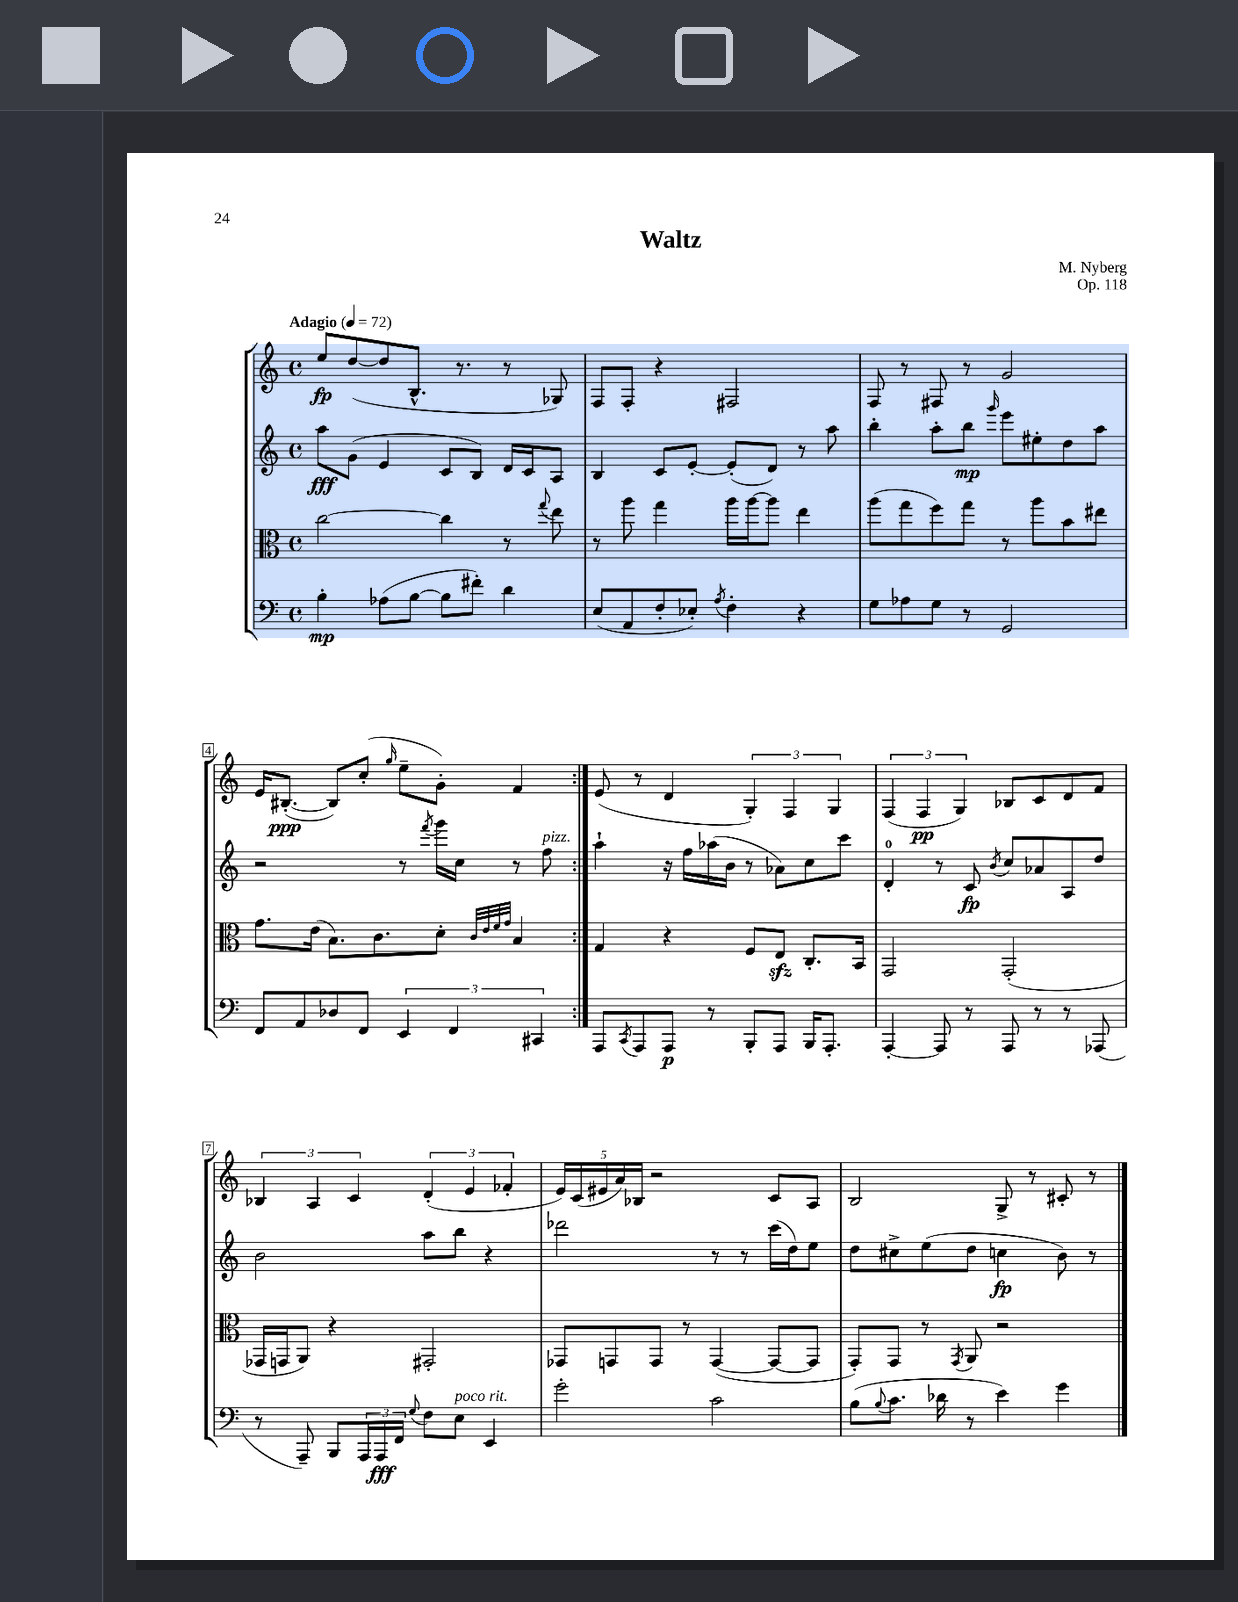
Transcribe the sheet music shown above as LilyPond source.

\header { title = "Waltz" composer = "M. Nyberg" opus = "Op. 118" }
<<
\new StaffGroup <<
\new Staff = "s0" {
    \clef treble \key c \major \defaultTimeSignature \time 4/4 \tempo "Adagio" 4 = 72
    \repeat volta 2 { e''8\fp d''8~( d''8 b8.-^ r8. r8 ges8) |
    f8 f8-. r4 fis2 |
    f8 r8 fis8 r8 g'2 |
    e'16 bis8.~-.\ppp( bis8) c''8-.( \grace { g''16 } e''8-- g'8-.) f'4 | }
    e'8( r8 d'4 \tuplet 3/2 { g4-.) f4 g4 } |
    \tuplet 3/2 { f4( f4\pp g4) } bes8 c'8 d'8 f'8 |
    \tuplet 3/2 { bes4 a4 c'4 } \tuplet 3/2 { d'4-.( e'4 fes'4-. } |
    \tuplet 5/4 { e'16) c'16( eis'16 a'16) bes16 } r2 c'8 a8 |
    b2 g8-> r8 cis'8-. r8 \bar "|." |
}
\new Staff = "s1" {
    \clef treble \key c \major \defaultTimeSignature \time 4/4
    \repeat volta 2 { a''8\fff g'8( e'4 c'8 b8) d'16 c'16 a8 |
    b4 c'8 e'8~-. e'8-.( d'8) r8 a''8 |
    b''4-. a''8-. b''8\mp \grace { g'''16 } e'''8 eis''8-. d''8 a''8 |
    r2 r8 \acciaccatura { f'''8 } g'''16 c''16 r8 f''8^\markup { \italic "pizz." } | }
    a''4-! r16 f''16 aes''16( b'16 r8 aes'8) c''8 c'''8 |
    d'4-0-. r8 c'8\fp \acciaccatura { b'8 } c''8 aes'8 a8 d''8 |
    b'2 a''8 b''8 r4 |
    des'''2 r8 r8 c'''16( d''16) e''8 |
    d''8 cis''8-> e''8( d''8 c''4\fp b'8) r8 \bar "|." |
}
\new Staff = "s2" {
    \clef alto \key c \major \defaultTimeSignature \time 4/4
    \repeat volta 2 { c''2~ c''4 r8 \appoggiatura { g''8 } e''8 |
    r8 a''8 g''4 a''16 a''16~ a''8 e''4 |
    a''8( g''8 f''8) g''8 r8 a''8 b'8 eis''8 |
    g'8. e'16( b8.) c'8. d'8-. \grace { c'32 e'32 f'32 g'32 } b4 | }
    g4 r4 f8 e8\sfz c8.-. b,16 |
    g,2 g,2-.( |
    ges,16 g,16 a,8) r4 gis,2-. |
    ges,8 g,8 g,8 r8 g,4~( g,8~ g,8 |
    g,8-.) g,8 r8 \acciaccatura { g,8 } a,8 r2 \bar "|." |
}
\new Staff = "s3" {
    \clef bass \key c \major \defaultTimeSignature \time 4/4
    \repeat volta 2 { b4-.\mp aes8( b8~ b8 fis'8-.) d'4 |
    e8( a,8 f8-. ees8-.) \acciaccatura { a8 } f4-. r4 |
    g8 aes8 g8 r8 g,2 |
    f,8 a,8 des8 f,8 \tuplet 3/2 { e,4 f,4 cis,4 } | }
    a,,8 \acciaccatura { c,8 } a,,8 a,,8\p r8 b,,8-. a,,8 b,,16 a,,8.-. |
    a,,4~-. a,,8 r8 a,,8 r8 r8 aes,,8( |
    r8 a,,8--) b,,8 \tuplet 3/2 { a,,16 a,,16\fff f,16 } \appoggiatura { g8 } f8 e8^\markup { \italic "poco rit." } e,4 |
    g'2-. c'2 |
    b8( \appoggiatura { b8 } c'8. des'16 r8 e'4) g'4 \bar "|." |
}
>>
>>
\layout { \context { \Score \override BarNumber.stencil = #(make-stencil-boxer 0.1 0.3 ly:text-interface::print) } }
